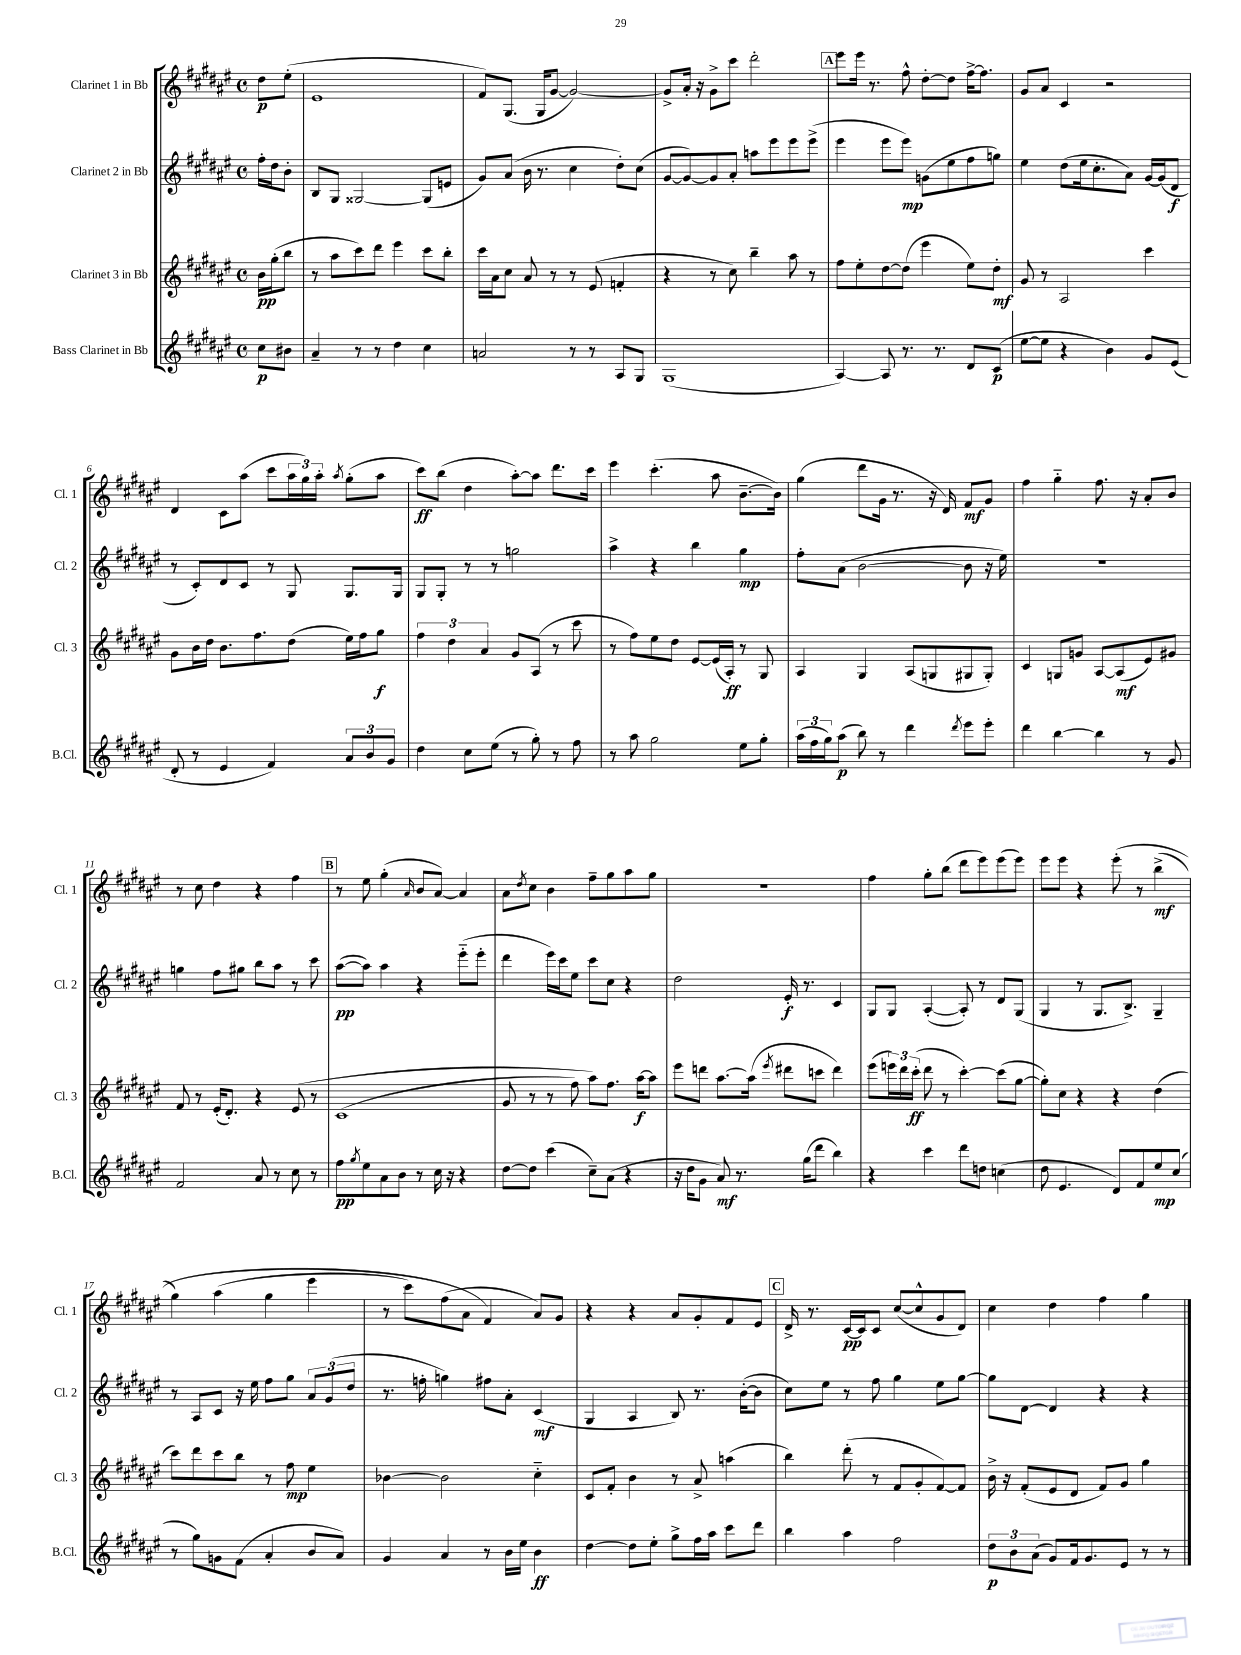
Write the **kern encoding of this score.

**kern	**dynam	**kern	**dynam	**kern	**dynam	**kern	**dynam
*part4	*part4	*part3	*part3	*part2	*part2	*part1	*part1
*staff4	*staff4	*staff3	*staff3	*staff2	*staff2	*staff1	*staff1
*I"Bass Clarinet in Bb	*	*I"Clarinet 3 in Bb	*	*I"Clarinet 2 in Bb	*	*I"Clarinet 1 in Bb	*
*I'B.Cl.	*	*I'Cl. 3	*	*I'Cl. 2	*	*I'Cl. 1	*
*clefG2	*	*clefG2	*	*clefG2	*	*clefG2	*
*k[f#c#g#d#a#e#]	*	*k[f#c#g#d#a#e#]	*	*k[f#c#g#d#a#e#]	*	*k[f#c#g#d#a#e#]	*
*M4/4	*	*M4/4	*	*M4/4	*	*M4/4	*
*met(c)	*	*met(c)	*	*met(c)	*	*met(c)	*
=	=	=	=	=	=	=	=
8cc#\L	p	16b\LL	pp	16ff#'\LL	.	8dd#\L	p
.	.	(16gg#'\J	.	16dd#\J	.	.	.
8b#X\J	.	8bb\J	.	8b'\J	.	(8ee#'\J	.
=1	=1	=1	=1	=1	=1	=1	=1
4a#~/	.	8r	.	8B/L	.	1e#	.
.	.	8aa#\L	.	8G#/J	.	.	.
8r	.	8ccc#\)	.	[2G##X/	.	.	.
8r	.	8ddd#\J	.	.	.	.	.
4dd#\	.	4eee#\	.	.	.	.	.
4cc#\	.	8ccc#\L	.	(8G##/L]	.	.	.
.	.	8bb'\J	.	8en/J	.	.	.
=2	=2	=2	=2	=2	=2	=2	=2
2an/	.	16ccc#\LL	.	8g#/L)	.	8f#/L)	.
.	.	16a#\J	.	.	.	.	.
.	.	8cc#\J	.	(8a#/J	.	(8.G#/J	.
.	.	8a#/	.	16b\	.	.	.
.	.	.	.	8.r	.	16G#/KL	.
.	.	8r	.	.	.	[8g#/J	.
8r	.	8r	.	4cc#\	.	2g#/_)	.
8r	.	(8e#/	.	.	.	.	.
8A#/L	.	4fn'/	.	8dd#'\L)	.	.	.
8G#/J	.	.	.	(8cc#\J	.	.	.
=3	=3	=3	=3	=3	=3	=3	=3
(1G#	.	4r	.	[8g#/L	.	8g#^/L]	.
.	.	.	.	8g#/_)	.	16a#'/Jk	.
.	.	.	.	.	.	16r	.
.	.	8r	.	8g#/]	.	8g#^\L	.
.	.	8cc#\)	.	8a#'/J	.	8ccc#\J	.
.	.	4bb~\	.	8aan\L	.	2ddd#'\	.
.	.	.	.	8eee#\	.	.	.
.	.	8aa#\	.	8eee#\	.	.	.
.	.	8r	.	(8eee#^\J	.	.	.
!!LO:REH:place=s1:t=A
=4	=4	=4	=4	=4	=4	=4	=4
[4A#/)	.	8ff#\L	.	4eee#\	.	8eee#\L	.
.	.	8ee#'\	.	.	.	16eee#\Jk	.
.	.	.	.	.	.	8.r	.
8A#/]	.	[8dd#\	.	8eee#\L	.	.	.
8.r	.	(8dd#\J]	.	8eee#\J)	mp	8ff#^^\	.
.	.	4eee#\	.	(8gn\L	.	[8dd#'\L	.
8.r	.	.	.	.	.	.	.
.	.	.	.	8ee#\	.	8dd#\J]	.
8d#/L	.	8ee#\L)	.	8ff#\	.	[16ff#^\KL	.
.	.	.	.	.	.	8.ff#\J]	.
(8c#/J	p	8dd#'\J	mf	8ggn\J)	.	.	.
=5	=5	=5	=5	=5	=5	=5	=5
[8ee#\L	.	8g#/	.	4ee#\	.	8g#/L	.
8ee#\J]	.	8r	.	.	.	8a#/J	.
4r	.	2A#/	.	(8dd#\L	.	4c#/	.
.	.	.	.	16ee#\k	.	.	.
.	.	.	.	8.cc#'\	.	.	.
4b\)	.	.	.	.	.	2r	.
.	.	.	.	8a#\J)	.	.	.
8g#/L	.	4ccc#\	.	[16g#/LL	.	.	.
.	.	.	.	(16g#/J]	.	.	.
(8e#/J	.	.	.	8d#/J	f	.	.
!!LO:LB:g=z
=6	=6	=6	=6	=6	=6	=6	=6
8d#'/	.	8g#\L	.	8r	.	4d#/	.
8r	.	16b\L	.	8c#'/L)	.	.	.
.	.	16dd#\JJ	.	.	.	.	.
4e#/	.	8.b\L	.	8d#/	.	8c#\L	.
.	.	.	.	8c#/J	.	(8aa#\J	.
.	.	8.ff#\	.	.	.	.	.
4f#/)	.	.	.	8r	.	8ccc#\L	.
.	.	(8dd#\J	.	8G#/	.	24aa#\L	.
.	.	.	.	.	.	24gg#\)	.
.	.	.	.	.	.	24aa#'\JJ	.
.	.	.	.	.	.	8qaa#/	.
12a#/L	.	16ee#\LL)	.	8.G#/L	.	(8gg#'\L	.
.	.	16ff#\J	.	.	.	.	.
12b/	.	.	.	.	.	.	.
.	.	8gg#\J	f	.	.	8aa#\J	.
12g#/J	.	.	.	.	.	.	.
.	.	.	.	16G#/Jk	.	.	.
=7	=7	=7	=7	=7	=7	=7	=7
4dd#\	.	6ff#\	.	8G#/L	.	8ccc#\L)	ff
.	.	.	.	8G#'/J	.	(8bb\J	.
.	.	6dd#\	.	.	.	.	.
8cc#\L	.	.	.	8r	.	4dd#\	.
.	.	6a#/	.	.	.	.	.
(8ee#\J	.	.	.	8r	.	.	.
8r	.	8g#/L	.	2ggn\	.	[8aa#'\L)	.
8gg#'\)	.	(8A#/J	.	.	.	8aa#\J]	.
8r	.	8r	.	.	.	8.ddd#\L	.
8ff#\	.	8ccc#\	.	.	.	.	.
.	.	.	.	.	.	16ccc#\Jk	.
=8	=8	=8	=8	=8	=8	=8	=8
8r	.	8r	.	4aa#^\	.	4eee#\	.
8aa#\	.	8ff#\L)	.	.	.	.	.
2gg#\	.	8ee#\	.	4r	.	(4.ccc#'\	.
.	.	8dd#\J	.	.	.	.	.
.	.	[8e#/L	.	4bb\	.	.	.
.	.	(16e#/L]	.	.	.	8aa#\	.
.	.	16A#'/JJ)	ff	.	.	.	.
8ee#\L	.	8r	.	4gg#\	mp	[8.b~\L	.
8gg#'\J	.	8G#/	.	.	.	.	.
.	.	.	.	.	.	16b\Jk])	.
=9	=9	=9	=9	=9	=9	=9	=9
(24aa#\LL	.	4A#/	.	8ff#'\L	.	(4gg#\	.
24ff#\	.	.	.	.	.	.	.
24gg#\J)	.	.	.	.	.	.	.
(8aa#\J	p	.	.	(8a#\J	.	.	.
8bb\)	.	4G#/	.	[2b\	.	8ddd#\L	.
8r	.	.	.	.	.	16g#\Jk	.
.	.	.	.	.	.	8.r	.
4ddd#\	.	(8A#/L	.	.	.	.	.
.	.	8Gn/	.	.	.	16r	.
.	.	.	.	.	.	16d#/)	.
8qddd#/	.	.	.	.	.	.	.
8eee#\L	.	8G#X/	.	8b\]	.	8f#/L	mf
8eee#'\J	.	8G#'/J)	.	16r	.	8g#/J	.
.	.	.	.	16ee#\)	.	.	.
=10	=10	=10	=10	=10	=10	=10	=10
4ddd#\	.	4c#/	.	1r	.	4ff#\	.
[4bb\	.	8Gn/L	.	.	.	4gg#\	.
.	.	8gn/J	.	.	.	.	.
4bb\]	.	[8A#/L	.	.	.	8.ff#\	.
.	.	(8A#/]	mf	.	.	.	.
.	.	.	.	.	.	16r	.
8r	.	8e#/)	.	.	.	8a#'/L	.
8g#/	.	8g#X/J	.	.	.	8b/J	.
!!LO:LB:g=z
=11	=11	=11	=11	=11	=11	=11	=11
2f#/	.	8f#/	.	4ggn\	.	8r	.
.	.	8r	.	.	.	8cc#\	.
.	.	(16e#'/KL	.	8ff#\L	.	4dd#\	.
.	.	8.d#'/J)	.	.	.	.	.
.	.	.	.	8gg#X\J	.	.	.
8a#/	.	4r	.	8bb\L	.	4r	.
8r	.	.	.	8aa#\J	.	.	.
8cc#\	.	(8e#/	.	8r	.	4ff#\	.
8r	.	8r	.	8ccc#\	.	.	.
!!LO:REH:place=s1:t=B
=12	=12	=12	=12	=12	=12	=12	=12
8ff#\L	pp	(1c#	.	([8aa#\L	pp	8r	.
8qgg#/	.	.	.	.	.	.	.
8ee#\	.	.	.	8aa#\J])	.	8ee#\	.
8a#\	.	.	.	4aa#\	.	(4gg#'\	.
8b\J	.	.	.	.	.	.	.
.	.	.	.	.	.	16qqa#/	.
8r	.	.	.	4r	.	8b/L	.
16cc#\	.	.	.	.	.	[8a#/J)	.
16r	.	.	.	.	.	.	.
4r	.	.	.	(8eee#\L	.	4a#/]	.
.	.	.	.	8eee#'\J	.	.	.
=13	=13	=13	=13	=13	=13	=13	=13
[8dd#\L	.	8g#/	.	4ddd#\	.	8a#\L	.
.	.	.	.	.	.	8qdd#/	.
8dd#\J]	.	8r	.	.	.	8cc#\J	.
(4ccc#\	.	8r	.	16eee#\LL)	.	4b\	.
.	.	.	.	16ccc#\J	.	.	.
.	.	8ff#\)	.	8ee#\J	.	.	.
8cc#~\L)	.	8aa#\L)	.	8ccc#\L	.	8ff#~\L	.
(8a#\J	.	8.ff#\J	.	8cc#\J	.	8gg#\	.
4r	.	.	.	4r	.	8aa#\	.
.	.	[16aa#\KL	f	.	.	.	.
.	.	8aa#\J]	.	.	.	8gg#\J	.
=14	=14	=14	=14	=14	=14	=14	=14
16r	.	8eee#\L	.	2dd#\	.	1r	.
16dd#\KL	.	.	.	.	.	.	.
8g#\J	.	8dddn\J	.	.	.	.	.
8a#/)	mf	[8.aa#\L	.	.	.	.	.
8.r	.	.	.	.	.	.	.
.	.	(16aa#\Jk]	.	.	.	.	.
.	.	8qeee#/	.	.	.	.	.
.	.	8ddd#X\L	.	16e#'/	f	.	.
(16gg#\KL	.	.	.	8.r	.	.	.
8ddd#\J	.	8cccn\J	.	.	.	.	.
4bb\)	.	4ddd#\)	.	4c#/	.	.	.
=15	=15	=15	=15	=15	=15	=15	=15
4r	.	(8eee#\L	.	8G#/L	.	4ff#\	.
.	.	24eeen\L)	.	8G#/J	.	.	.
.	.	24ddd#\	.	.	.	.	.
.	.	(24ccc#'\JJ	ff	.	.	.	.
4ccc#\	.	8ddd#\	.	([4A#'/	.	8gg#'\L	.
.	.	8r	.	.	.	(8bb\J	.
8ddd#\L	.	[4ccc#'\)	.	8A#'/])	.	8ddd#\L	.
8ddn\J	.	.	.	8r	.	8eee#\)	.
(4ccn\	.	(8ccc#\L]	.	8d#/L	.	(8eee#\	.
.	.	[8gg#\J	.	(8G#/J	.	8eee#\J)	.
=16	=16	=16	=16	=16	=16	=16	=16
8dd#\	.	8gg#'\L])	.	4G#/	.	8eee#\L	.
4.e#/	.	8cc#\J	.	.	.	8eee#\J	.
.	.	4r	.	8r	.	4r	.
.	.	.	.	8.G#/L	.	.	.
8d#/L)	.	4r	.	.	.	(8eee#'\	.
.	.	.	.	8.B^/J)	.	.	.
8f#/	.	.	.	.	.	8r	.
8ee#/	mp	(4dd#\	.	4G#~/	.	(4bb^\	mf
(8cc#/J	.	.	.	.	.	.	.
!!LO:LB:g=z
=17	=17	=17	=17	=17	=17	=17	=17
8r	.	8ccc#\L)	.	8r	.	4gg#\)	.
8gg#\L)	.	8ddd#\	.	8A#/L	.	.	.
8gn\	.	8ccc#\	.	8c#/J	.	(4aa#\	.
(8f#\J	.	8bb\J	.	16r	.	.	.
.	.	.	.	16ee#\	.	.	.
4a#'/	.	8r	.	8ff#\L	.	4gg#\	.
.	.	8ff#\	mp	8gg#\J	.	.	.
8b/L	.	4ee#\	.	12a#/L	.	4eee#\	.
.	.	.	.	(12g#/	.	.	.
8a#/J)	.	.	.	.	.	.	.
.	.	.	.	12dd#/J	.	.	.
=18	=18	=18	=18	=18	=18	=18	=18
4g#/	.	[4b-X\	.	8.r	.	8r	.
.	.	.	.	.	.	8ccc#\L)	.
.	.	.	.	16ffn'\	.	.	.
4a#/	.	2b-\]	.	4ggn\)	.	(8ff#\	.
.	.	.	.	.	.	8a#\J	.
8r	.	.	.	8ff#X\L	.	4f#/)	.
16b\LL	.	.	.	8a#'\J	.	.	.
16ee#\JJ	.	.	.	.	.	.	.
4b\	ff	4cc#\	.	(4c#/	mf	8a#/L)	.
.	.	.	.	.	.	8g#/J	.
=19	=19	=19	=19	=19	=19	=19	=19
[4dd#\	.	8c#/L	.	4G#/	.	4r	.
.	.	8f#'/J	.	.	.	.	.
8dd#\L]	.	4b\	.	4A#/	.	4r	.
8ee#'\J	.	.	.	.	.	.	.
8gg#^\L	.	8r	.	8B/)	.	8a#/L	.
16ff#\L	.	8a#^/	.	8.r	.	8g#'/	.
16aa#\JJ	.	.	.	.	.	.	.
8ccc#\L	.	(4aan\	.	.	.	8f#/	.
.	.	.	.	([16b'\KL	.	.	.
8ddd#\J	.	.	.	8b\J]	.	8e#/J	.
!!LO:REH:place=s1:t=C
=20	=20	=20	=20	=20	=20	=20	=20
4bb\	.	4bb\)	.	8cc#\L)	.	16d#^/	.
.	.	.	.	.	.	8.r	.
.	.	.	.	8ee#\J	.	.	.
4aa#\	.	(8ddd#'\	.	8r	.	[16c#/LL	pp
.	.	.	.	.	.	16c#/J]	.
.	.	8r	.	8ff#\	.	8c#/J	.
2ff#\	.	8f#/L	.	4gg#\	.	([8cc#/L	.
.	.	8g#'/	.	.	.	8cc#^^/]	.
.	.	[8f#/)	.	8ee#\L	.	8g#/	.
.	.	8f#/J]	.	[8gg#\J	.	8d#/J)	.
=21	=21	=21	=21	=21	=21	=21	=21
12dd#\L	p	16b^\	.	8gg#\L]	.	4cc#\	.
.	.	16r	.	.	.	.	.
12b\	.	.	.	.	.	.	.
.	.	(8f#'/L	.	[8d#\J	.	.	.
(12a#\J	.	.	.	.	.	.	.
8g#/L)	.	8e#/	.	4d#/]	.	4dd#\	.
16f#/k	.	8d#/J	.	.	.	.	.
8.g#/	.	.	.	.	.	.	.
.	.	8f#/L)	.	4r	.	4ff#\	.
8e#/J	.	8g#/J	.	.	.	.	.
8r	.	4gg#\	.	4r	.	4gg#\	.
8r	.	.	.	.	.	.	.
==	==	==	==	==	==	==	==
*-	*-	*-	*-	*-	*-	*-	*-
